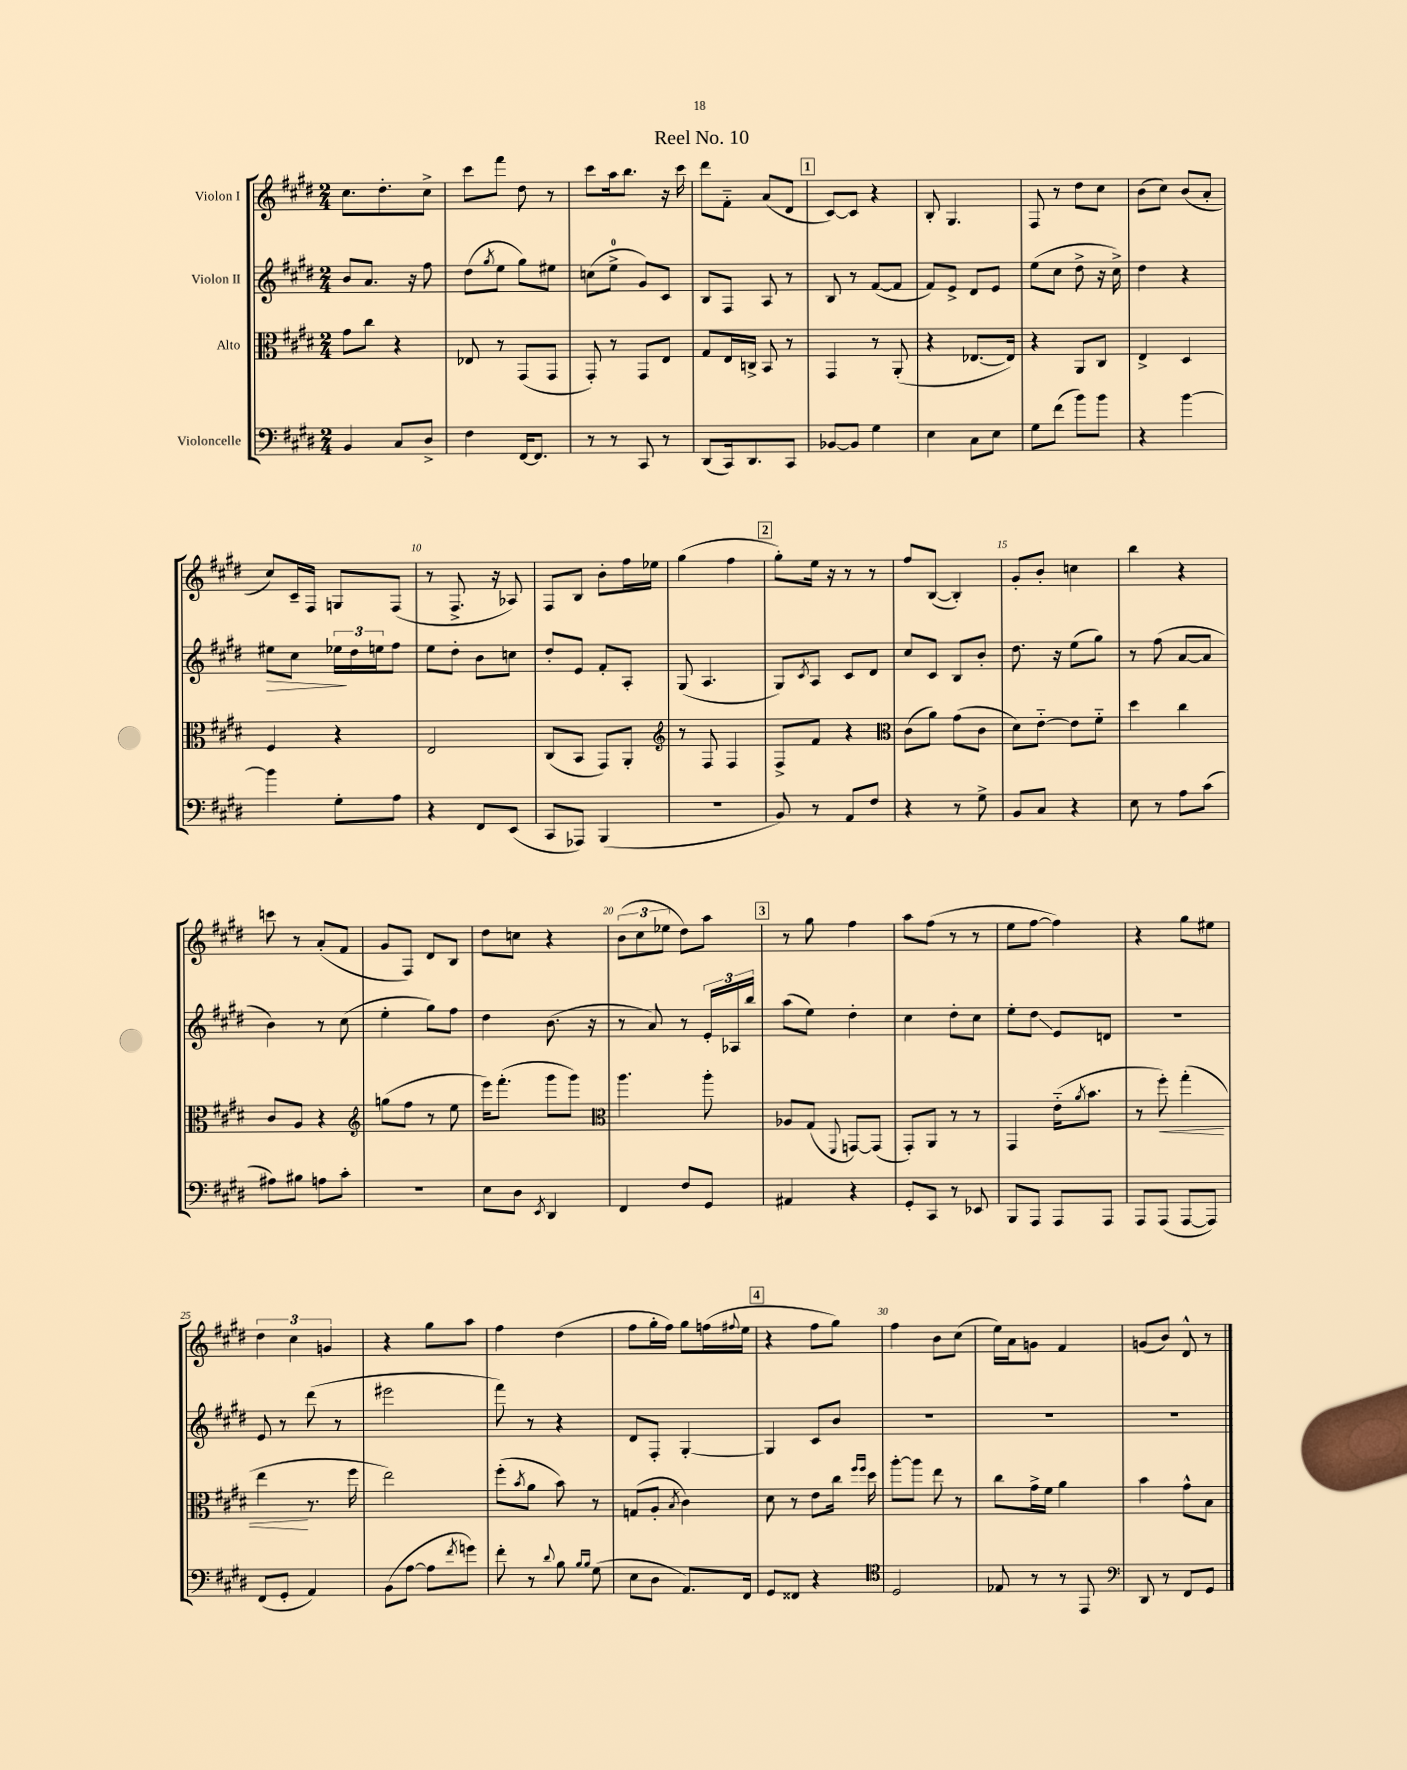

**kern	**kern	**kern	**kern
*staff4	*staff3	*staff2	*staff1
*clefF4	*clefC3	*clefG2	*clefG2
*k[f#c#g#d#]	*k[f#c#g#d#]	*k[f#c#g#d#]	*k[f#c#g#d#]
*M2/4	*M2/4	*M2/4	*M2/4
4BB	8g#	8b	8.cc#
.	8cc#	8.a	.
.	.	.	8.dd#'
8C#	4r	.	.
.	.	16r	.
8D#^	.	8ff#	8cc#^
=	=	=	=
4F#	8E-	(8dd#	8ccc#
.	.	8qgg#	.
.	8r	8ee	8fff#
[16FF#	(8GG#	8gg#)	8dd#
8.FF#]	.	.	.
.	8GG#	8ee#	8r
=	=	=	=
8r	8GG#')	(8cc	8ccc#
8r	8r	8ee^	16aa
.	.	.	8.bb
8CC#	8GG#	8g#)	.
8r	8E	8c#	16r
.	.	.	16ccc#
=	=	=	=
(8DD#	8G#	8B	8ddd#
16CC#)	16E	8F#	8f#'~
8.DD#	16C^	.	.
.	8BB	8A	(8a
8CC#	8r	8r	8d#
=	=	=	=
[8BB-	4GG#	8B	[8c#)
8BB-]	.	8r	8c#]
4G#	8r	([8f#	4r
.	(8AA'	8f#]	.
=	=	=	=
4E	4r	8f#)	8B'
.	.	8e^	4.G#
8C#	[8.E-	8d#	.
8E	.	8e	.
.	16E-])	.	.
=	=	=	=
8G#	4r	(8ee	8F#
(8f#	.	8cc#	8r
8b)	8AA	8dd#^	8dd#
8b	8C#	16r	8cc#
.	.	16cc#^)	.
=	=	=	=
4r	4E^	4dd#	(8b
.	.	.	8cc#)
[4b	4D#	4r	(8b
.	.	.	8a'
=	=	=	=
4b]	4F#	8ee#	8cc#)
.	.	8cc#	16c#~
.	.	.	16F#
8G#'	4r	24ee-	8G
.	.	24dd#	.
.	.	24ee	.
8A	.	8ff#	(8F#
=	=	=	=
4r	2E	8ee	8r
.	.	8dd#'	8.F#^
8FF#	.	8b	.
.	.	.	16r
(8EE	.	8cc	8A-)
=	=	=	=
8CC#	(8C#	8dd#'	8F#
8AAA-)	8BB	8e	8B
(4BBB	8GG#)	8f#'	8b'
.	8AA'	8A'	16ff#
.	.	.	16ee-
=	=	=	=
*	*clefG2	*	*
2r	8r	(8G#	(4gg#
.	8F#	4.A	.
.	4F#	.	4ff#
=	=	=	=
8BB)	8F#^	8G#)	8gg#')
.	.	8qc#	.
8r	8f#	8A	16ee
.	.	.	16r
8AA	4r	8c#	8r
8F#	.	8d#	8r
=	=	=	=
*	*clefC3	*	*
4r	(8c#	8cc#	8ff#
.	8a)	8c#	([8B
8r	(8g#	8B	4B'])
8G#^	8c#	8b'	.
=	=	=	=
8BB	8d#)	8.dd#	8g#'
8C#	[8e'~	.	8b'
.	.	16r	.
4r	8e]	(8ee	4cc
.	8f#'~	8gg#)	.
=	=	=	=
8E	4dd#	8r	4bb
8r	.	(8ff#	.
8A	4cc#	[8a	4r
(8c#	.	8a]	.
=	=	=	=
8A#)	8c#	4b)	8ccc
8B#	8A	.	8r
8A	4r	8r	(8a'
8c#'	.	(8cc#	8f#
=	=	=	=
*	*clefG2	*	*
2r	(8gg	4ee'	8g#
.	8ff#	.	8F#)
.	8r	8gg#)	8d#
.	8ee	8ff#	8B
=	=	=	=
8E	16eee)	4dd#	8dd#
.	(8.fff#'	.	.
8D#	.	.	8cc
8qEE	.	.	.
4DD#	8ggg#	(8.b	4r
.	8ggg#)	.	.
.	.	16r	.
=	=	=	=
*	*clefC3	*	*
4FF#	4.aa	8r	(12b
.	.	.	12cc#
.	.	8a)	.
.	.	.	12ee-
8F#	.	8r	8dd#)
8GG#	8aa'	24e'	8aa
.	.	24A-	.
.	.	24bb	.
=	=	=	=
4AA#	8A-	(8aa	8r
.	(8G#	8ee)	8gg#
.	8qqFF#	.	.
4r	[8GG)	4dd#'	4ff#
.	(8GG]	.	.
=	=	=	=
8GG#'	8GG#')	4cc#	8aa
8CC#	8AA	.	(8ff#
8r	8r	8dd#'	8r
8EE-	8r	8cc#	8r
=	=	=	=
8BBB	4GG#	8ee'	8ee
8AAA	.	8dd#	[8ff#
8AAA	(16e'~	8e	4ff#])
.	8qa	.	.
.	8.b	.	.
8AAA	.	8d	.
=	=	=	=
8AAA	8r	2r	4r
(8AAA	8ff#')	.	.
[8AAA	(4gg#'	.	8gg#
8AAA])	.	.	8ee#
=	=	=	=
(8FF#	4ee	8e	6dd#
8GG#'	.	8r	.
.	.	.	6cc#
4AA)	8.r	(8ddd#	.
.	.	.	6g
.	.	8r	.
.	16ff#	.	.
=	=	=	=
(8BB	2ee)	2eee#	4r
[8A	.	.	.
8A]	.	.	8gg#
8qf#	.	.	.
8g)	.	.	8aa
=	=	=	=
8f#'	(8ff#'	8fff#)	4ff#
.	8qb	.	.
8r	8a	8r	.
8qqd#	.	.	.
8B	8b)	4r	(4dd#
16qqB	.	.	.
16qqB	.	.	.
(8G#	8r	.	.
=	=	=	=
8E	(8G	8d#	8ff#
8D#	8A'	8F#'	16gg#'
.	.	.	16ff#)
.	8qB	.	.
8.AA)	4c#)	[4G#'	8gg#
.	.	.	(16ff
.	.	.	8qqff#
16FF#	.	.	16ee
=	=	=	=
8GG#	8d#	4G#]	4r
8FF##	8r	.	.
4r	8e	8c#	8ff#
.	16cc#	8b	8gg#)
.	16qqff#	.	.
.	16qqff#	.	.
.	16dd#	.	.
=	=	=	=
*clefC4	*	*	*
2D#	[8aa'	2r	4ff#
.	8aa]	.	.
.	8ee	.	8b
.	8r	.	(8cc#
=	=	=	=
8E-	8cc#	2r	16ee)
.	.	.	16a
8r	16g#^	.	8g
.	16f#	.	.
8r	4a	.	4f#
8EE	.	.	.
=	=	=	=
*clefF4	*	*	*
8DD#	4b	2r	(8g
8r	.	.	8b)
8FF#	8g#^^	.	8d#^^
8GG#	8B	.	8r
==	==	==	==
*-	*-	*-	*-
